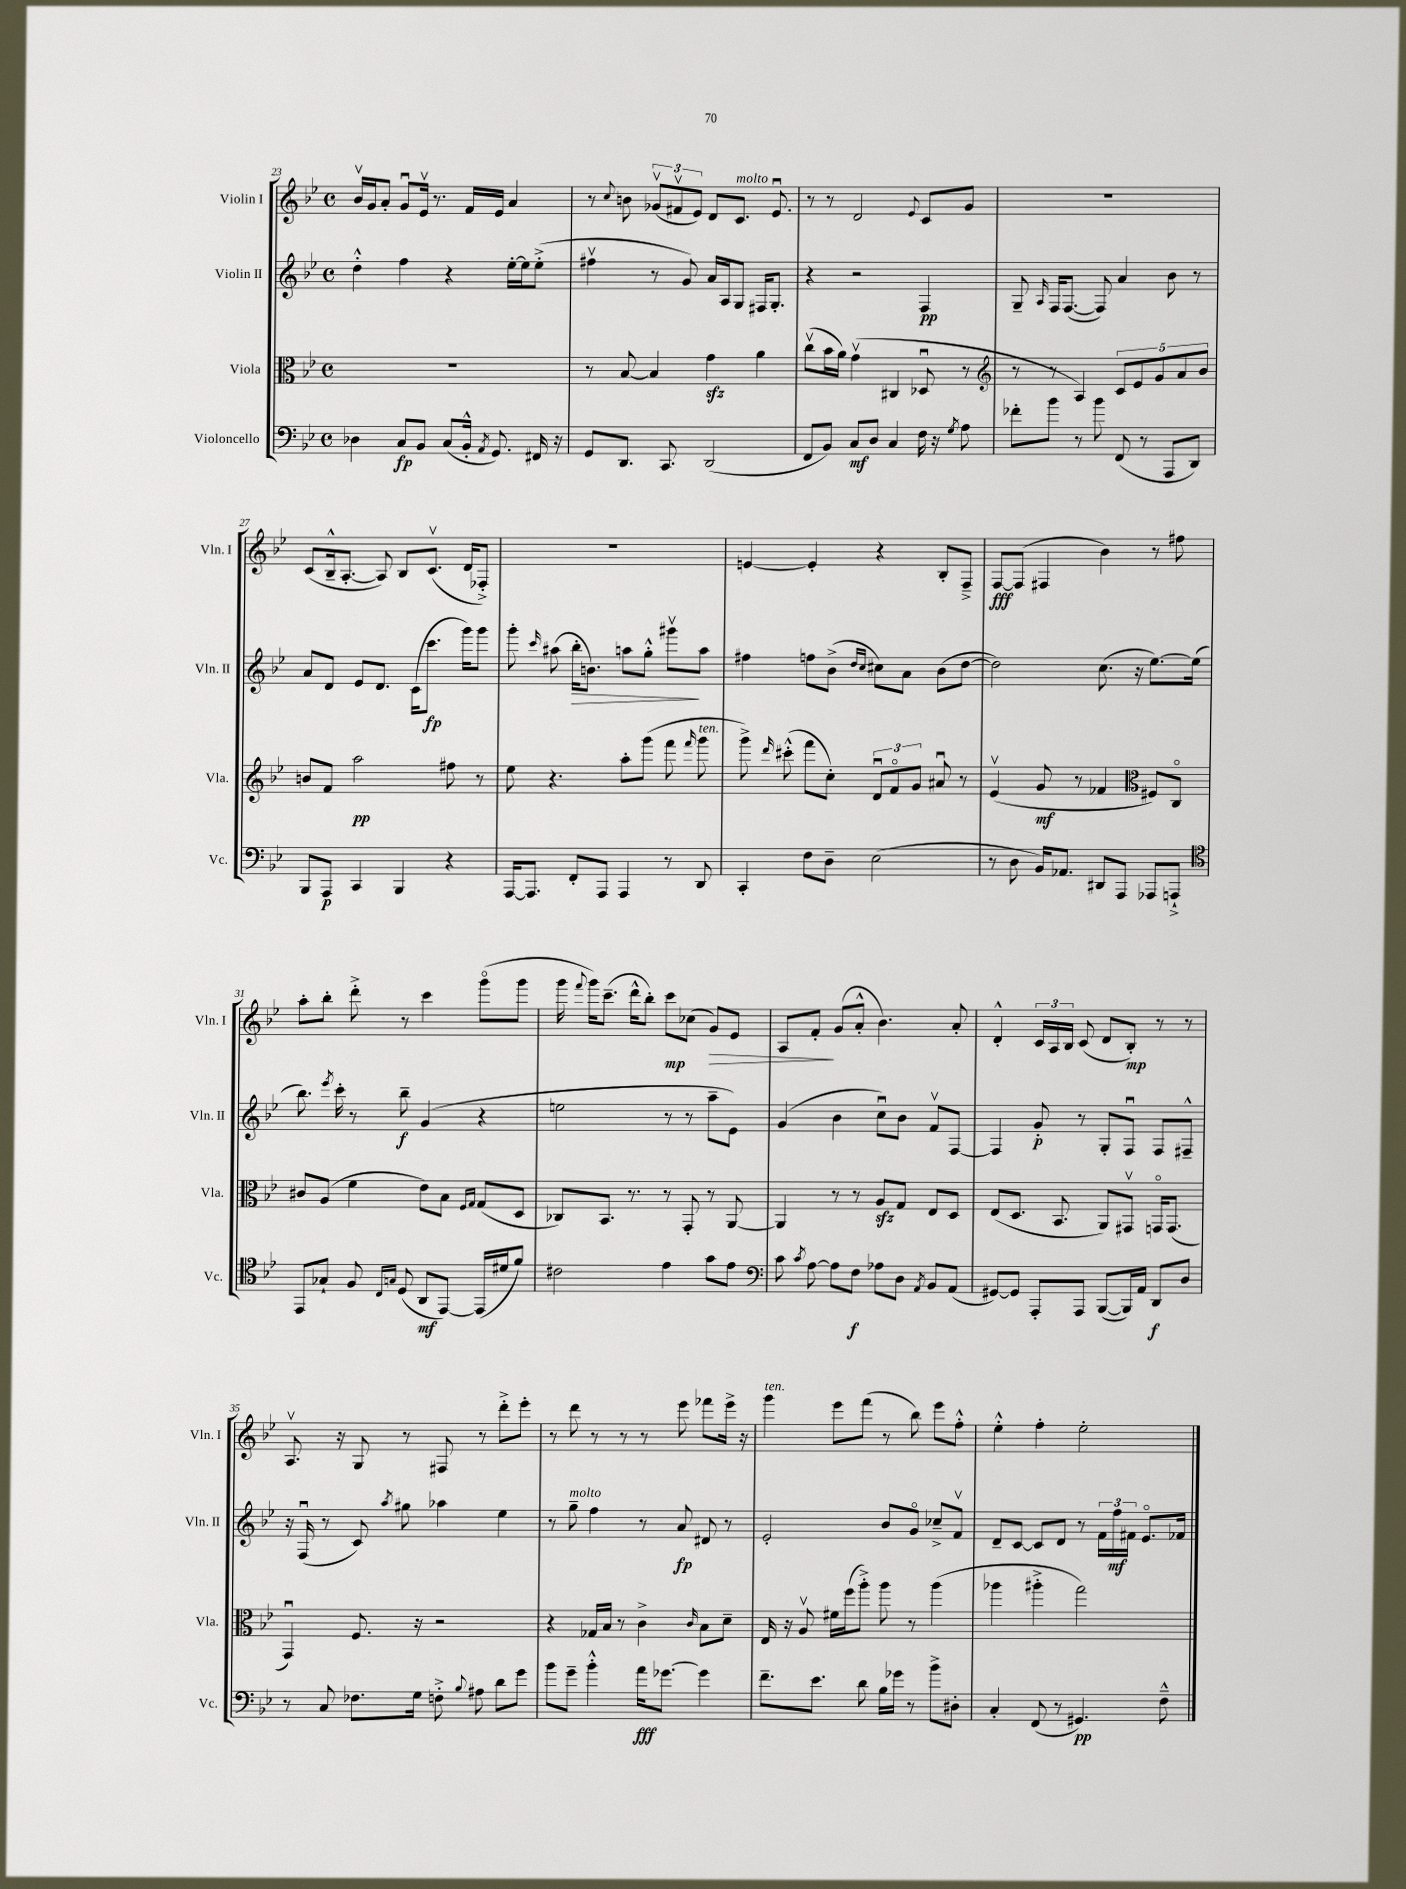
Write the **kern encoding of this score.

**kern	**kern	**kern	**kern
*staff4	*staff3	*staff2	*staff1
*clefF4	*clefC3	*clefG2	*clefG2
*k[b-e-]	*k[b-e-]	*k[b-e-]	*k[b-e-]
*M4/4	*M4/4	*M4/4	*M4/4
*met(c)	*met(c)	*met(c)	*met(c)
4D-\	1r	4dd'^^\	16b-v/LL
.	.	.	16g/J
.	.	.	8a'/J
8C/L	.	4ff\	8gu/L
8BB-/J	.	.	16e-v/Jk
.	.	.	8.r
(8C/L	.	4r	.
16BB-'^^/Jk	.	.	16f/LL
8qAA/	.	.	.
8.GG/)	.	.	16e-/JJ
.	.	[16ee-'\LL	4a/
.	.	16ee-\]J	.
16FF#/	.	(8ee-'^\J	.
16r	.	.	.
=	=	=	=
8GG/L	8r	4ff#v\	8r
.	.	.	8qqcc/
8.DD/J	[8B-/	.	8b\
.	4B-/]	8r	(12g-v/L
8.CC/	.	.	.
.	.	.	12f#v/
.	.	8g/)	.
.	.	.	12e-/J)
(2DD/	4g\	16a/LL	8d/L
.	.	16A/J	.
.	.	8G/J	8.c/J
.	4a\	16F#/LK	.
.	.	8.G'/J	8.e-u/
=	=	=	=
8FF/L	(8ccv\L	4r	8r
8BB-/J)	16b-\L	.	8r
.	16a\JJ)	.	.
8C/L	(4gv\	2r	2d/
8D/J	.	.	.
4C/	4C#/	.	.
.	.	.	8qqe-/
16F\	8D-u/	4F/	8c/L
16r	.	.	.
8qG/	.	.	.
8A\	8r	.	8g/J
=	=	=	=
*	*clefG2	*	*
8f-'\L	8r	8G~/	1r
.	.	16qqA/	.
8b-\J	8r	16F/LK	.
.	.	([8.F/J	.
8r	4A/)	.	.
8b-\	.	8F/])	.
(8FF/	10c/L	4a/	.
.	10e-/	.	.
8r	.	.	.
.	10g/	.	.
8AAA/L	.	8b-\	.
.	10a/	.	.
8DD/J)	.	8r	.
.	10b-/J	.	.
=	=	=	=
8BBB-/L	8b/L	8a/L	(8c/L
8AAA/J	8f/J	8d/J	16B-~^^/k
.	.	.	[8.A'/J
4CC/	2aa\	8e-/L	.
.	.	8.d/J	8A/])
4BBB-/	.	.	8B-/L
.	.	(16c\LK	.
.	.	8.ccc\J	(8.cv/J
4r	8ff#\	.	.
.	.	16ggg\LK)	16d/LK
.	8r	8ggg\J	8F-'^/J)
=	=	=	=
[16AAA/LK	8ee-\	8ggg'\	1r
8.AAA/]J	.	.	.
.	.	16qqccc/	.
.	4.r	(8aa#\	.
8FF'/L	.	16bb-'\LK	.
.	.	8.b\J)	.
8AAA/J	.	.	.
4AAA/	8aa'\L	8aa\L	.
.	(8ggg\J	8gg'^^\J	.
8r	8fff\	8ggg#v\L	.
.	16qqfff/	.	.
8DD/	8ggg\	8aa\J	.
=	=	=	=
4CC'/	8ggg^\)	4ff#\	[4e/
.	16qqddd/	.	.
.	(8ccc#'^^\	.	.
8F\L	8fff\L	8ff\L	4e'/]
8D~\J	8cc'\J)	(8b-^\J	.
.	.	16qqdd/LL	.
.	.	16qqcc/JJ	.
(2E-\	12du/L	8cc#\L)	4r
.	12fo/	.	.
.	.	8a\J	.
.	12g/J	.	.
.	8a#u/	(8b-\L	8B-'/L
.	8r	[8dd\J	8F~^/J
=	=	=	=
8r	(4e-v/	2dd\])	[8F/L
8D\	.	.	(8F/]J
16BB-/LK)	8g/	.	4F#/
8.AA-/J	.	.	.
.	8r	.	.
8DD#/L	4f-/	(8.cc\	4b-\)
8AAA/J	.	.	.
.	.	16r	.
*	*clefC3	*	*
8AAA-/L	8F#/L)	[8.ee-\L)	8r
8AAA`^/J	8Co/J	.	8ff#\
.	.	(16ee-\]Jk	.
=	=	=	=
*clefC4	*	*	*
8EE-/L	8c#/L	8.bb-\)	8aa'\L
8G-`/J	(8A/J	.	8bb-'\J
.	.	8qeee-/	.
.	.	16ccc'\	.
8F/	4f\	8r	8ddd'^\
16qqC/LL	.	.	.
16qqG/JJ	.	.	.
(8D/	.	8bb-~\	8r
8AA/L	8e-\L)	(4g/	4ccc\
[8EE-/J)	8B-\J	.	.
.	16qqF/LL	.	.
.	16qqG/JJ	.	.
(16EE-/]LL	(8G/L	4r	(8gggo\L
16d#/J	.	.	.
8f/J)	8D/J	.	8ggg\J
=	=	=	=
2c#\	8C-/L)	2ee\	16ggg\
.	.	.	8qqfff/
.	.	.	16ggg\LK)
.	8.BB-/J	.	(8.ccc~\J
.	8.r	.	16ddd^^\LK
.	.	.	8bb-'\J)
4e-\	8r	8r	8ccc\L
.	8GG'/	8r	(8cc-\J
8g\L	8r	8aa~\L	8g/L)
8e-\J	[8AA/	8e-\J)	8e-/J
=	=	=	=
*clefF4	*	*	*
8c\	4AA/]	(4g/	8A/L
8qc/	.	.	.
[8A\	.	.	8f'/J
8A\]L	8r	4b-\	(8g/L
8F\J	8r	.	8a'^^/J
8A-\L	8A/L	8ccu\L)	4.b-\)
8D\J	8G/J	8b-\J	.
8qAA/	.	.	.
8BB-/L	8E-/L	8fv/L	.
(8AA/J	8D/J	[8F/J	8a'/
=	=	=	=
[8GG#/L)	(8E-/L	4F/]	4d'^^/
8GG#/]J	8.D/J	.	.
8AAA'/L	.	8g'/	24c/LL
.	.	.	24A/
.	8.BB-/	.	.
.	.	.	24B-/JJ
8AAA/J	.	8r	(8c/
([8BBB-/L	8AA/L)	8G'/L	8d/L
16BBB-/]L)	8GG#v/J	8Fu/J	8B-'/J)
16AA/JJ	.	.	.
8DD/L	16GGo/LK	8F/L	8r
.	(8.GG/J	.	.
8D/J	.	8F#~^^/J	8r
=	=	=	=
8r	4GGu/)	16r	8.Av/
.	.	(16Fu/	.
8C/	.	8r	.
.	.	.	16r
8.F-\L	8.F/	8c/)	8G/
.	.	8qaa/	.
.	.	8gg#\	8r
16G\Jk	16r	.	.
8F'^\	2r	4aa-\	8F#/
8qqB-/	.	.	.
8A#\	.	.	8r
8d\L	.	4ee-\	8ddd'^\L
8g\J	.	.	8eee-'\J
=	=	=	=
8b-\L	4r	8r	8r
8g~\J	.	8gg~\	8ddd\
4b-'^^\	16G-/LL	4ff\	8r
.	16B-/JJ	.	.
.	8r	.	8r
16a\LK	4c^\	8r	8r
[8.g-\J	.	.	.
.	.	8a/	8eee-\
.	16qqc/	.	.
4g-\]	8B-\L	8d#/	8fff-\L
.	8d~\J	8r	16eee-^\Jk
.	.	.	16r
=	=	=	=
8.f~\L	16E-/	2e-'/	4ggg\
.	16r	.	.
.	8Av/	.	.
8.e-\J	.	.	.
.	16f#\LL	.	8eee-\L
.	(16ff\J	.	.
8d\	8aa'^\J)	.	(8fff\J
16B-\LL	8aa\	8b-/L	8r
16g-\JJ	.	.	.
8r	8r	8go/J	8bb-\)
8b-^\L	(4aa\	8cc-~^/L	8eee-\L
8D#'\J	.	8fv/J	8ff'^^\J
=	=	=	=
4C'/	4aa-\	8d~/L	4ee-'^^\
.	.	[8c/J	.
(8FF/	4aa#'^\	8c/]L	4ff'\
8r	.	8d/J	.
4.GG#/)	2gg\)	8r	2ee-'\
.	.	24f\LL	.
.	.	24ff\	.
.	.	24f#\JJ	.
.	.	8.e-o/L	.
8F~^^\	.	.	.
.	.	16f-/Jk	.
==	==	==	==
*-	*-	*-	*-
